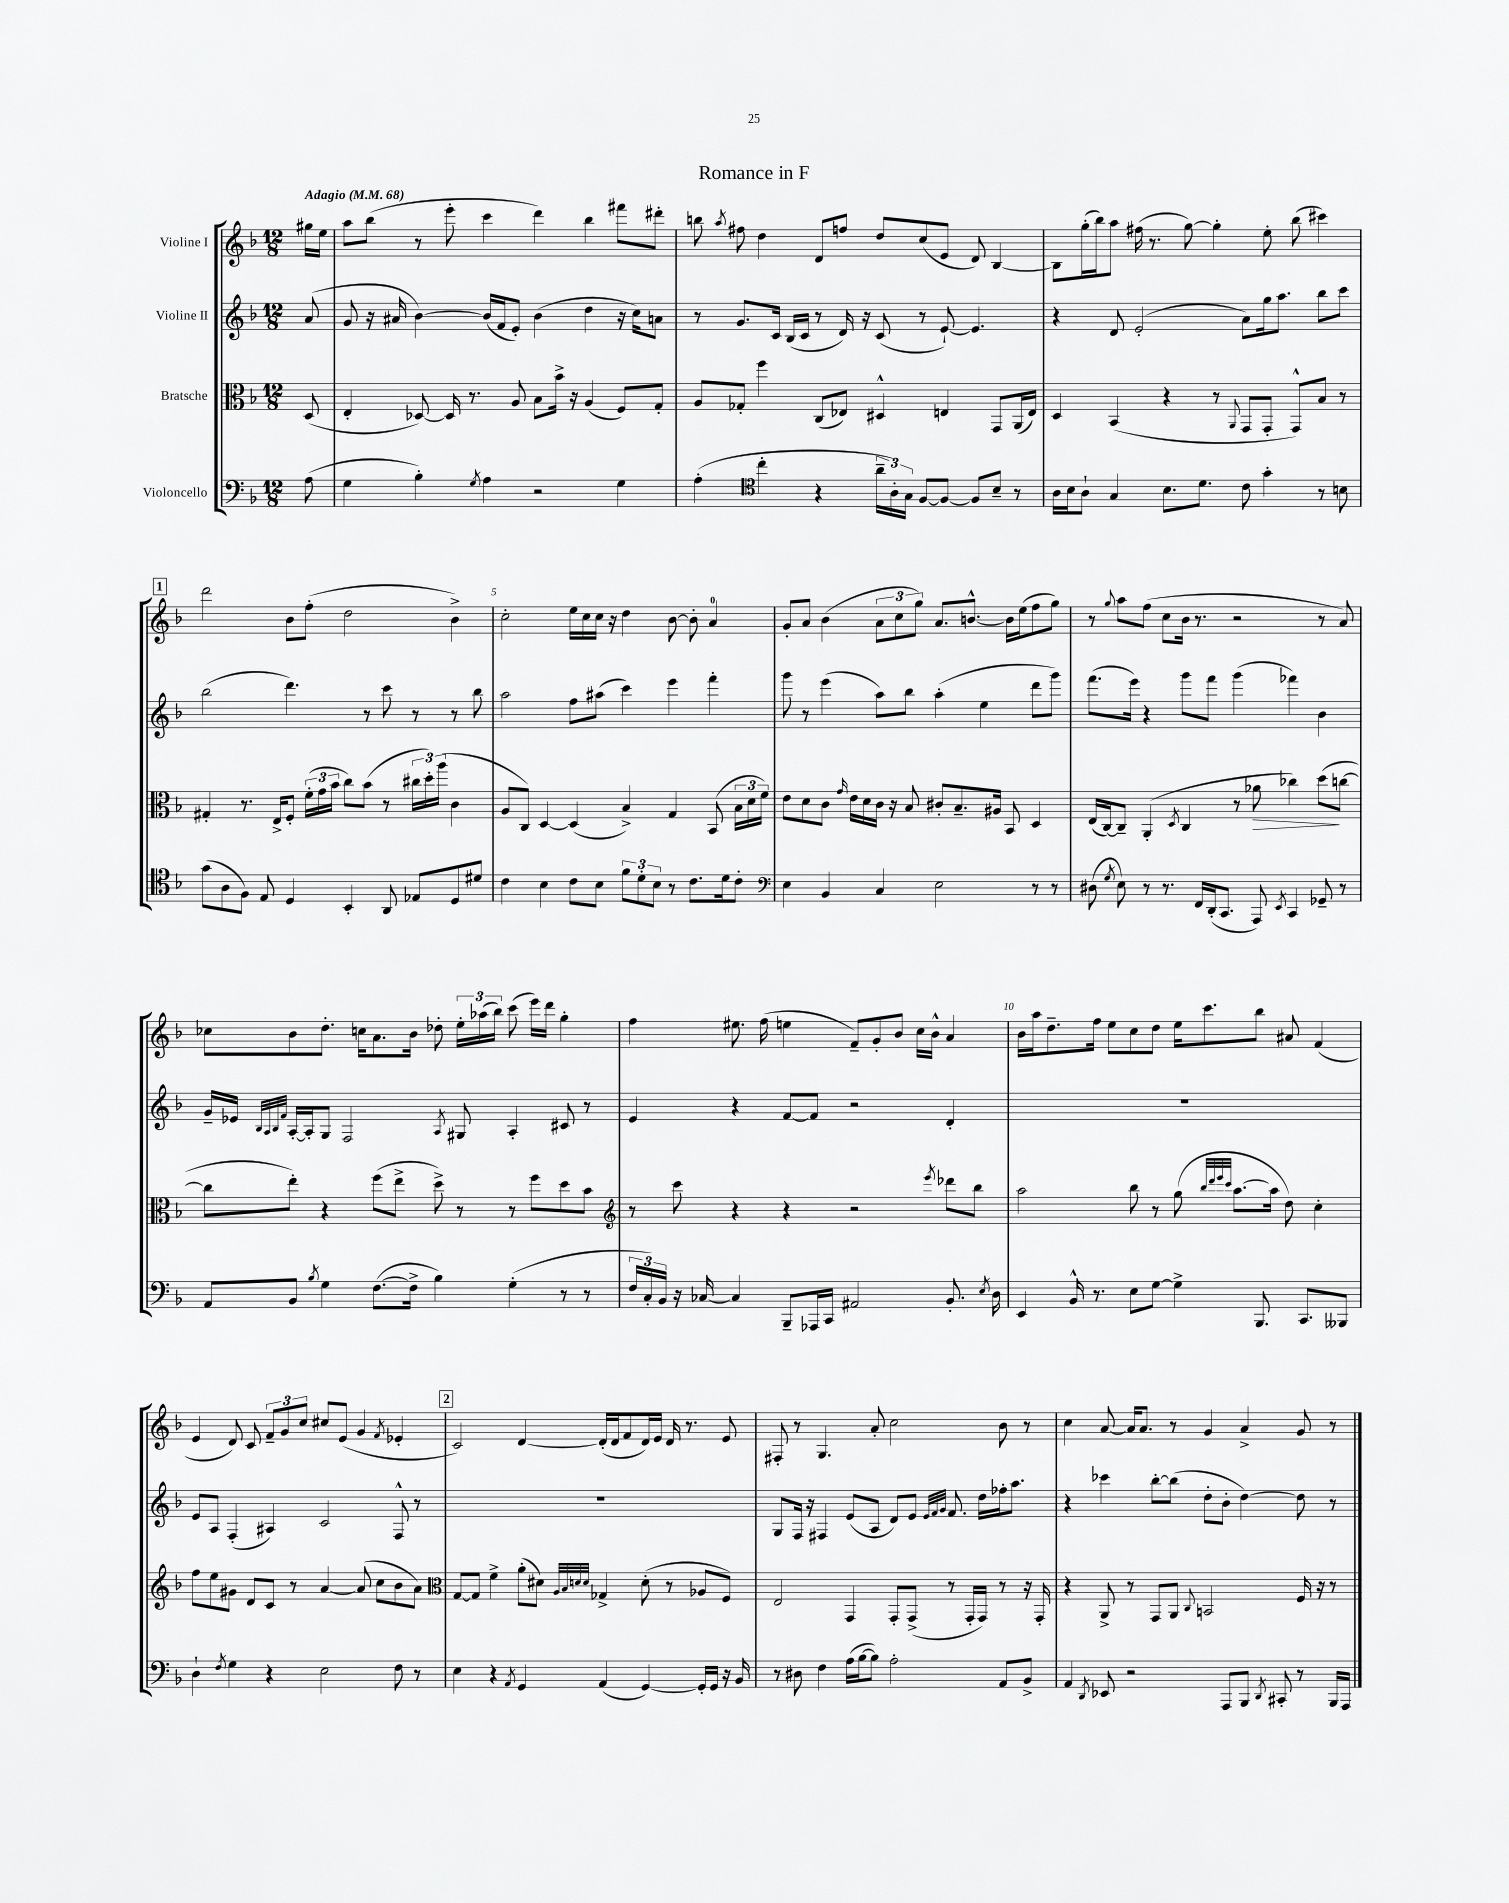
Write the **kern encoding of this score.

**kern	**kern	**dynam	**kern	**kern
*part4	*part3	*part3	*part2	*part1
*staff4	*staff3	*staff3	*staff2	*staff1
*I"Violoncello	*I"Bratsche	*	*I"Violine II	*I"Violine I
*clefF4	*clefC3	*	*clefG2	*clefG2
*k[b-]	*k[b-]	*	*k[b-]	*k[b-]
*M12/8	*M12/8	*	*M12/8	*M12/8
*MM68	*MM68	*	*MM68	*MM68
=	=	=	=	=
!	!	!	!	!LO:TX:a:B:t=Adagio
(8A\	(8D/	.	(8a/	16gg#X\LL
.	.	.	.	16ee\JJ
=1	=1	=1	=1	=1
4G\	4E'/	.	8g/	8aa\L
.	.	.	16r	(8bb-\J
.	.	.	16a#X/	.
4B-'\)	[8D-X/)	.	[4b-\)	8r
.	16D-/]	.	.	8eee'\
.	8.r	.	.	.
8qG/	.	.	.	.
4A\	.	.	(16b-/LL]	4ccc\
.	.	.	16f/J	.
.	8A/	.	8e'/J)	.
2r	8B-\L	.	(4b-\	4ddd\)
.	16b-^\Jk	.	.	.
.	16r	.	.	.
.	(4A/	.	4dd\	4bb-\
4G\	8F/L)	.	16r	8fff#X\L
.	.	.	16cc\KL)	.
.	8G'/J	.	8an\J	8ddd#X'\J
=2	=2	=2	=2	=2
(4A'\	8A/L	.	8r	8bbn\
.	.	.	.	8qaa/
.	8G-X'/J	.	8.g/L	8ff#X\
*clefC4	*	*	*	*
4cc'\	4ff\	.	.	4dd\
.	.	.	16c/Jk	.
.	.	.	(16B-/LL	.
.	.	.	16c/JJ	.
4r	(8C/L	.	8r	8d/L
.	8E-X/J)	.	16d/)	8ffn/J
.	.	.	16r	.
24a~\LL	4D#X^^/	.	(8c/	8dd/L
24A'\)	.	.	.	.
24G\JJ	.	.	.	.
[8F/L	.	.	8r	(8cc/
8F/J_	4En/	.	[8e`/)	8e/J
8F/L]	.	.	4.e/]	8d/)
8B-~/J	8GG/L	.	.	[4B-/
8r	(16AA/L	.	.	.
.	16E/JJ)	.	.	.
=3	=3	=3	=3	=3
16A\LL	4D/	.	4r	8B-\L]
16B-\J	.	.	.	.
8A`\J	.	.	.	(16gg'\L
.	.	.	.	16bb-\J)
4G/	(4BB-/	.	8d/	8aa\J
.	.	.	(2e'/	(16ff#X\
.	.	.	.	8.r
8.B-\L	4r	.	.	.
.	.	.	.	[8gg\)
8.d\J	.	.	.	.
.	8r	.	.	4gg'\]
.	8qqAA/	.	.	.
8c\	8GG/L	.	8a\L)	.
4g'\	8GG'/J	.	16gg\k	8ee'\
.	.	.	8.aa\J	.
.	8GG^^/L)	.	.	(8bb-\
8r	8B-/J	.	8bb-\L	4ccc#X\)
8Bn\	8r	.	8ccc\J	.
!!LO:LB:g=z
!!LO:REH:place=s1:t=1
=4	=4	=4	=4	=4
(8g\L	4G#X'/	.	(2bb-\	2ddd\
8A\	.	.	.	.
8F\J)	8.r	.	.	.
8E/	.	.	.	.
.	16E^/KL	.	.	.
4D/	8F'/J	.	4.ddd\)	8b-\L
.	(24f'\LL	.	.	(8ff'\J
.	24g\	.	.	.
.	24b-\JJ	.	.	.
4BB-'/	8cc\L)	.	.	2dd\
.	(8b-\J	.	8r	.
8AA/	8r	.	8ccc\	.
8E-X/L	24cc#X\LL	.	8r	.
.	24dd'\)	.	.	.
.	(24aa\JJ	.	.	.
8D/	4c\	.	8r	4b-^\)
8d#X/J	.	.	8bb-\	.
=5	=5	=5	=5	=5
4c\	8A/L	.	2aa\	2cc'\
.	8C/J)	.	.	.
4B-\	[4D/	.	.	.
8c\L	(4D/]	.	8ff\L	16ee\LL
.	.	.	.	16cc\
8B-\J	.	.	(8aa#X\J	16cc\JJ
.	.	.	.	16r
12f\L	4B-^/)	.	4ccc\)	4dd\
12d'\	.	.	.	.
12B-\J	.	.	.	.
8r	4G/	.	4eee\	[8b-\
8.c\L	.	.	.	8b-'\]
.	(8BB-/	.	4fff'\	4a/
16d\k	.	.	.	.
8c'\J	24B-\LL	.	.	.
.	24d\	.	.	.
.	24f\JJ)	.	.	.
=6	=6	=6	=6	=6
*clefF4	*	*	*	*
4E\	8e\L	.	8ggg\	8g'/L
.	8d\	.	8r	8a/J
4BB-/	8c\J	.	(4eee\	(4b-\
.	16qqg/	.	.	.
.	16e\LL	.	.	.
.	16d\	.	.	.
4C/	16c\JJ	.	8aa\L)	12a\L
.	16r	.	.	.
.	.	.	.	12cc\
.	8B-/	.	8bb-\J	.
.	.	.	.	12gg\J)
2E\	8c#X'/L	.	(4aa'\	8.a/L
.	8.B-~/	.	.	.
.	.	.	.	[8.bn^^/J
.	.	.	4ee\	.
.	16A#X/Jk	.	.	.
.	8BB-/	.	.	16b\LL]
.	.	.	.	(16ee\J
8r	4D/	.	8ddd\L	8ff\
8r	.	.	8ggg\J)	8gg\J)
=7	=7	=7	=7	=7
(8D#X\	(16E/LL	.	(8.fff\L	8r
.	[16C/J)	.	.	.
8qG/	.	.	.	8qqgg/
8E\)	8C~/J]	.	.	8aa\L
.	.	.	16eee\Jk)	.
8r	(4AA'/	.	4r	(8ff\J
8.r	.	.	.	8cc\L
.	8qD/	.	.	.
.	4C/	.	8ggg\L	16b-\Jk
16FF/LL	.	.	.	8.r
(16DD'/J	.	.	8fff\J	.
8.CC/J	.	.	.	.
.	8r	.	(4ggg\	2r
!	!	!LO:HP:b	!	!
8AAA/)	8a-X\	>	.	.
8qEE/	.	.	.	.
4CC/	4cc-X\)	.	4fff-X\)	.
8GG-X~/	(8dd\L	.	4b-\	8r
8r	[8ccn\J	]	.	8a/)
!!LO:LB:g=z
=8	=8	=8	=8	=8
8AA/L	8cc\L]	.	16g~/LL	8cc-X\L
.	.	.	16e-X/JJ	.
.	.	.	32qqB-/LLL	.
.	.	.	32qqA/	.
.	.	.	32qqB-/	.
.	.	.	32qqf/JJJ	.
8BB-/J	8ee'\J)	.	[16A'/LL	8b-\
.	.	.	16A'/J]	.
8qB-/	.	.	.	.
4G\	4r	.	8G/J	8.dd'\J
.	.	.	2F/	.
.	.	.	.	16ccn\KL
([8.F\L	(8ff\L	.	.	8.a\
.	8ee^\J	.	.	.
16F^\Jk]	.	.	.	16b-\Jk
4B-\)	8dd^\)	.	.	8dd-X'\
.	.	.	8qA/	.
.	8r	.	8G#X/	24ee'\LL
.	.	.	.	(24aa-X\
.	.	.	.	24bb-\JJ)
(4G'\	8r	.	4A'/	(8ccc\
.	8ff\L	.	.	16eee\LL)
.	.	.	.	16ddd\JJ
8r	8dd\	.	8c#X/	4gg'\
8r	8b-\J	.	8r	.
=9	=9	=9	=9	=9
*	*clefG2	*	*	*
24F/LL	8r	.	4e/	4ff\
24C'/)	.	.	.	.
24BB-/JJ	.	.	.	.
16r	8ccc\	.	.	.
[16C-X/	.	.	.	.
4C-/]	4r	.	4r	8.ee#X\
.	.	.	.	(16ff\
8BBB-~/L	4r	.	[8f/L	4een\
16AAA-X/L	.	.	8f/J]	.
16CC/JJ	.	.	.	.
2AA#X/	2r	.	2r	8f~/L)
.	.	.	.	8g'/
.	.	.	.	8b-/J
.	.	.	.	16cc\LL
.	.	.	.	16b-^^\JJ
.	8qeee/	.	.	.
8.BB-'/	8ddd-X\L	.	4d'/	4a/
.	8bb-\J	.	.	.
8qE/	.	.	.	.
16D\	.	.	.	.
=10	=10	=10	=10	=10
4EE/	2aa\	.	1.r	16b-\LL
.	.	.	.	16aa\J
.	.	.	.	8.dd~\
16BB-^^/	.	.	.	.
8.r	.	.	.	16ff\Jk
.	.	.	.	8ee\L
8E\L	8bb-\	.	.	8cc\
[8G\J	8r	.	.	8dd\J
4G^\]	(8gg\	.	.	16ee\KL
.	.	.	.	8.ccc\
.	32qqbb-/LLL	.	.	.
.	32qqddd/	.	.	.
.	32qqeee/	.	.	.
.	32qqccc/JJJ	.	.	.
.	[8.aa\L	.	.	.
8.BBB-/	.	.	.	8bb-\J
.	16aa\Jk]	.	.	.
.	8dd\)	.	.	8a#X/
8.CC/L	.	.	.	.
.	4cc'\	.	.	(4f/
8BBB--X/J	.	.	.	.
!!LO:LB:g=z
=11	=11	=11	=11	=11
4D`\	8ff\L	.	8e/L	4e/
.	8ee\	.	8A/J	.
8qF/	.	.	.	.
4G\	8g#X\J	.	(4F'/	8d/)
.	8d/L	.	.	8c/
4r	8c/J	.	4A#X/)	12f~/L
.	.	.	.	12g/
.	8r	.	.	.
.	.	.	.	12cc/J
2E\	[4a/	.	2c/	8cc#X/L
.	.	.	.	(8e/J
.	(8a/]	.	.	4g/
.	8cc\L	.	.	.
.	.	.	.	8qf/
8F\	8b-\	.	8F^^/	4e-X'/
8r	8a\J)	.	8r	.
!!LO:REH:place=s1:t=2
=12	=12	=12	=12	=12
*	*clefC3	*	*	*
4E\	[8G/L	.	1.r	2c/)
.	8G/J]	.	.	.
4r	4f^\	.	.	.
8qAA/	.	.	.	.
4GG/	(8a'\L	.	.	[4d/
.	8d#X\J)	.	.	.
.	32qqA/LLL	.	.	.
.	32qqB-/	.	.	.
.	32qqdn/	.	.	.
.	32qqd/JJJ	.	.	.
(4AA/	4G-X^/	.	.	(16d'/LL]
.	.	.	.	16d/J
.	.	.	.	8f/
[4GG/)	(8d'\	.	.	16d/L)
.	.	.	.	16e/JJ
.	8r	.	.	16d/
.	.	.	.	8.r
16GG'/LL]	8A-X/L	.	.	.
16GG/JJ	.	.	.	.
16r	8F/J)	.	.	8e/
16BB-/	.	.	.	.
=13	=13	=13	=13	=13
8r	2E/	.	8G/L	8F#X'/
8D#X\	.	.	16F/Jk	8r
.	.	.	16r	.
4F\	.	.	4F#X/	4.G/
(16A\LL	4GG/	.	(8e/L	.
[16B-\J	.	.	.	.
8B-\J])	.	.	8A/J	8a'/
2A'\	8GG'/L	.	8d/L)	2cc\
.	(8GG^/J	.	8e/J	.
.	.	.	32qqe/LLL	.
.	.	.	32qqf/	.
.	.	.	32qqg/JJJ	.
.	8r	.	8.f/	.
.	16GG'/LL	.	.	.
.	16GG/JJ)	.	16dd\LL	.
8AA/L	8r	.	16ff-X'\J	8b-\
.	.	.	8.aa\J	.
8BB-^/J	16r	.	.	8r
.	16GG'/	.	.	.
=14	=14	=14	=14	=14
4AA/	4r	.	4r	4cc\
8qDD/	.	.	.	.
8EE-X/	8AA^/	.	4ccc-X\	[8a/
2r	8r	.	.	16a/KL]
.	.	.	.	8.a/J
.	8GG/L	.	[8bb-'\L	.
.	8AA/J	.	(8bb-\J]	8r
.	8qqC/	.	.	.
.	2BBn/	.	8dd'\L	4g/
8AAA/L	.	.	8b-'\J	.
8BBB-/J	.	.	[4dd\)	4a^/
8qDD/	.	.	.	.
8CC#X'/	.	.	.	.
8r	16F/	.	8dd\]	8g/
.	16r	.	.	.
16BBB-/LL	8r	.	8r	8r
16AAA/JJ	.	.	.	.
==	==	==	==	==
*-	*-	*-	*-	*-
